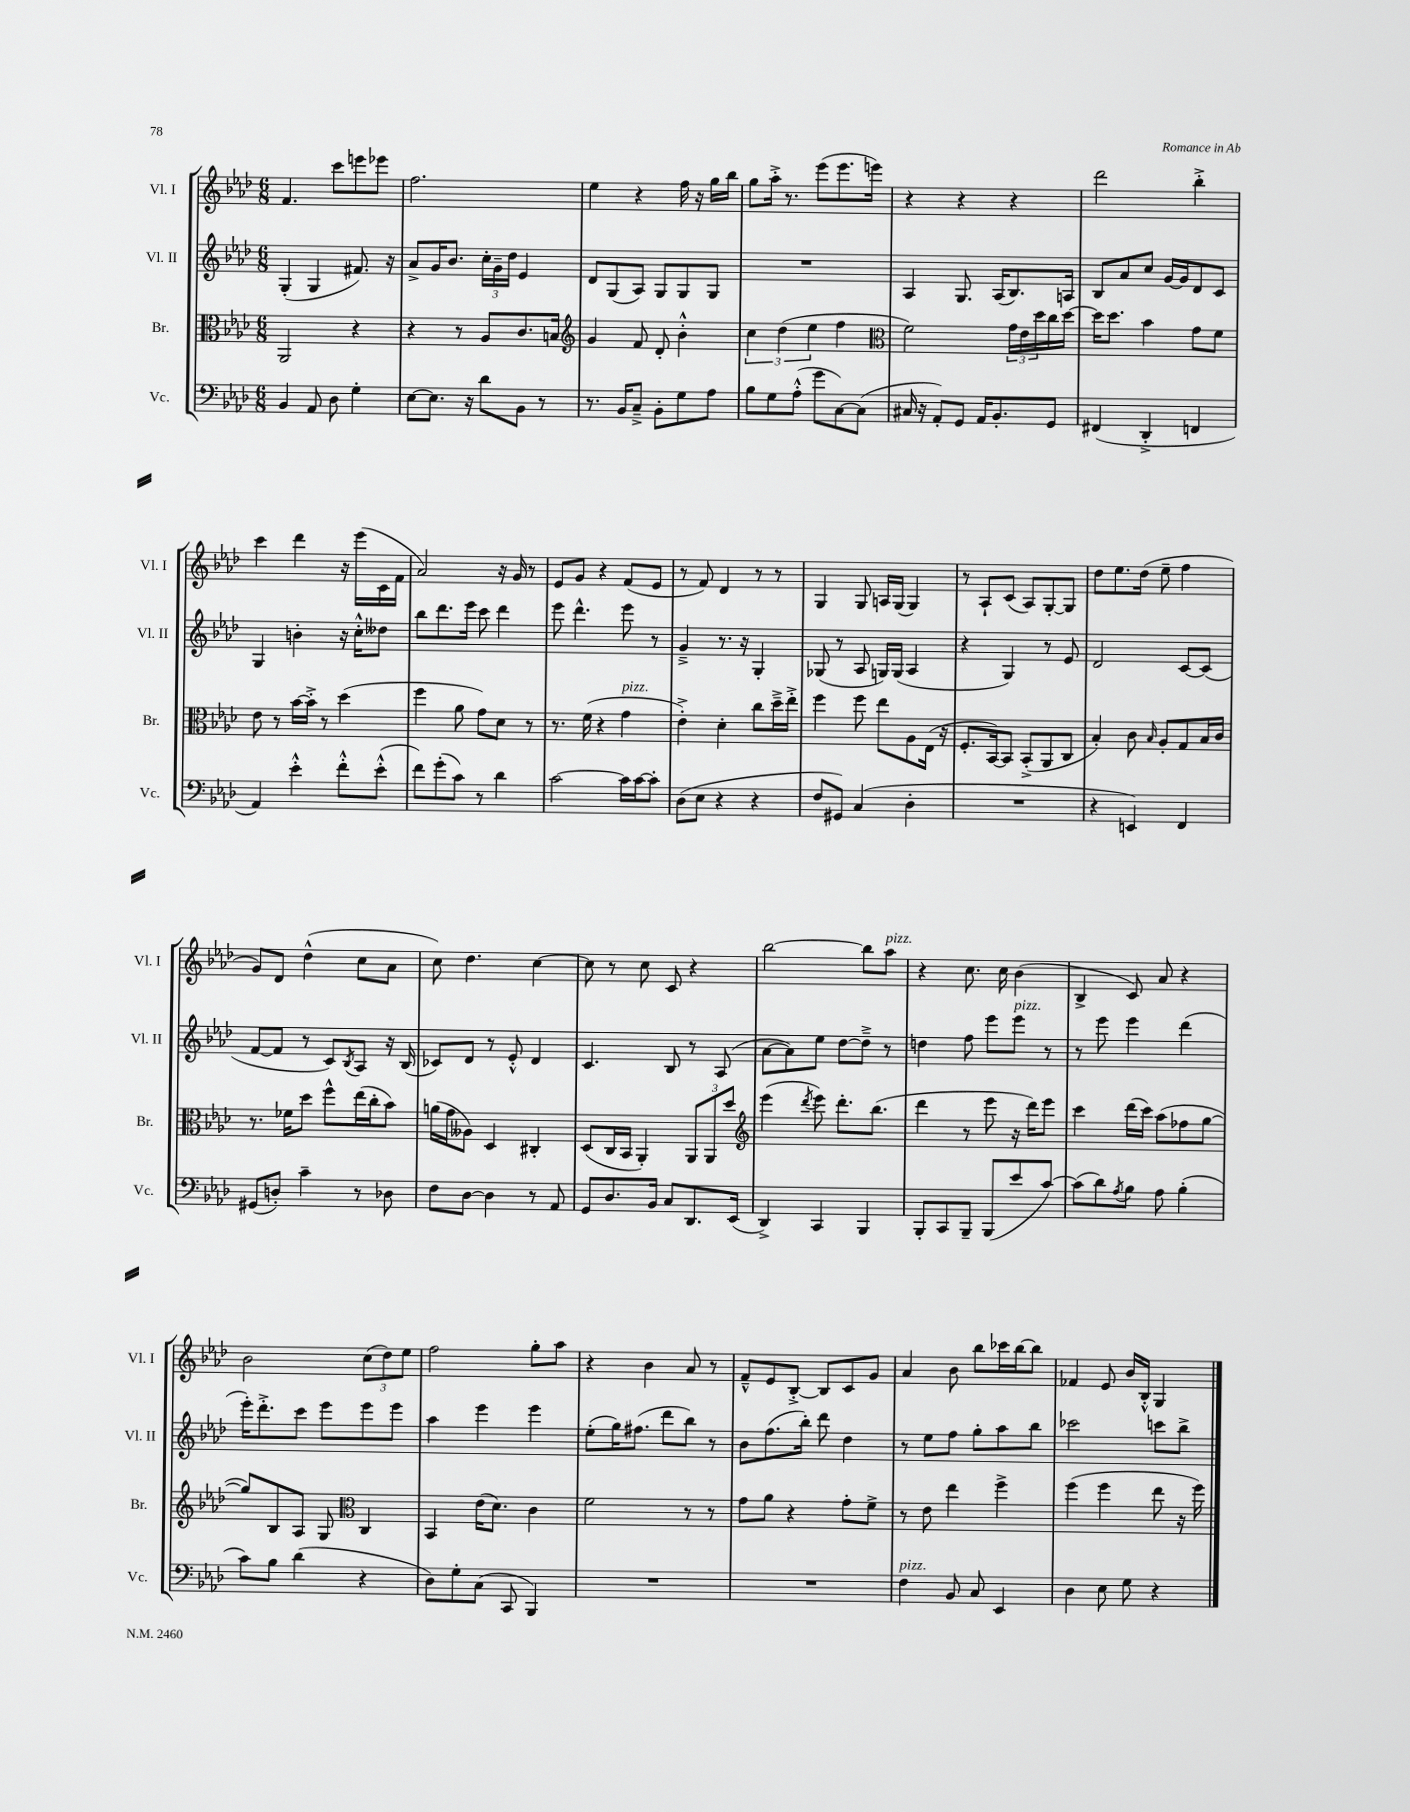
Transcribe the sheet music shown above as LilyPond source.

<<
\new StaffGroup <<
\new Staff = "s0" \with { instrumentName = "Vl. I" shortInstrumentName = "Vl. I" } {
    \clef treble \key aes \major \numericTimeSignature \time 6/8
    f'4. c'''8 e'''8 ees'''8 |
    f''2. |
    ees''4 r4 f''16 r16 g''16 bes''16 |
    g''8 aes''16-.-> r8. ees'''8( ees'''8. e'''16) |
    r4 r4 r4 |
    des'''2 bes''4-.-> |
    c'''4 des'''4 r16 ees'''16( c'16 f'16 |
    aes'2) r16 g'16 r8 |
    ees'8 g'8 r4 f'8( ees'8 |
    r8 f'8) des'4 r8 r8 |
    g4 g8 a16 g16( g4) |
    r8 aes8-! c'8( aes8) g8~-. g8 |
    des''8 ees''8. des''16( ees''8-- f''4 |
    g'8) des'8 des''4-^( c''8 aes'8 |
    c''8) des''4. c''4~ |
    c''8 r8 c''8 c'8 r4 |
    bes''2~ bes''8 aes''8^\markup { \italic "pizz." } |
    r4 c''8. c''16 bes'4( |
    bes4-> c'8) aes'8 r4 |
    bes'2 \tuplet 3/2 { c''8( des''8) ees''8 } |
    f''2 g''8-. aes''8 |
    r4 bes'4 aes'8 r8 |
    f'8---^ ees'8 bes8~-.-> bes8 c'8 g'8 |
    aes'4 bes'8 bes''8 ces'''16 bes''16~ bes''8 |
    fes'4 ees'8 bes'16 bes16-.-^ g4 \bar "|." |
}
\new Staff = "s1" \with { instrumentName = "Vl. II" shortInstrumentName = "Vl. II" } {
    \clef treble \key aes \major \numericTimeSignature \time 6/8
    g4-.( g4 fis'8.) r16 |
    aes'8-> g'16 bes'8. \tuplet 3/2 { c''16-. g'16-- des''16 } ees'4 |
    des'8 g8( aes8) g8 g8 g8 |
    R2. |
    aes4 g8. aes16( bes8.) a16 |
    bes8 aes'8 c''8 g'16~ g'16 des'8 c'8 |
    g4 b'4-. r16 c''16-.-^ deses''8 |
    bes''8 des'''8. ees'''16 c'''8 des'''4 |
    ees'''8 des'''4.-^ ees'''8 r8 |
    g'4---> r8. r16 g4-. |
    ges8( r8 aes8 g16) g16( aes4 |
    r4 g4) r8 ees'8 |
    des'2 c'8~ c'8( |
    f'8~ f'8 r8 c'8) \acciaccatura { bes8 } aes8 r16 bes16( |
    ces'8) des'8 r8 ees'8-.-^ des'4 |
    c'4. bes8 r8 aes8( |
    aes'8~ aes'8) ees''8 des''8~ des''8---> r8 |
    d''4 f''8 ees'''8 ees'''8^\markup { \italic "pizz." } r8 |
    r8 ees'''8 ees'''4 des'''4( |
    ees'''16-.) des'''8.-.-> c'''8 ees'''8 ees'''8 ees'''8 |
    aes''4 ees'''4 ees'''4 |
    ees''8-.( g''16) fis''8.( des'''8 bes''8) r8 |
    bes'8 f''8.( bes''16-.) des'''8 des''4 |
    r8 ees''8 f''8 g''8-. aes''8 bes''8 |
    ces'''2 c'''8 bes''8-> \bar "|." |
}
\new Staff = "s2" \with { instrumentName = "Br." shortInstrumentName = "Br." } {
    \clef alto \key aes \major \numericTimeSignature \time 6/8
    aes,2 r4 |
    r4 r8 aes8 c'8. b16 |
    \clef treble g'4 f'8 des'8-. bes'4-.-^ |
    \tuplet 3/2 { c''4 des''4( ees''4 } f''4 |
    \clef alto f'2) \tuplet 3/2 { g'16 ees'16 des''16 } c''16 des''16~ |
    des''16 des''8. bes'4 g'8 f'8 |
    ees'8 r8 bes'16~ bes'16-.-> r8 des''4( |
    f''4 aes'8 g'8) des'8 r8 |
    r8. f'16( r4 g'4^\markup { \italic "pizz." } |
    ees'4-.->) des'4-. c''8 des''16---> ees''16-.-> |
    f''4 f''8 ees''8 aes8 ees16( r16 |
    f8.-. bes,16~) bes,8 bes,8-.->( aes,8 c8 |
    bes4-.) c'8 \grace { bes16 } aes8-. g8 bes16 c'16 |
    r8. fes'16 des''8 f''8-^ ees''16( c''16-. bes'8) |
    a'16( g'16 aeses8) des4 cis4-. |
    des8( c16 bes,16 aes,4-.) \tuplet 3/2 { aes,8 aes,8 des''8 } |
    \clef treble ees'''4( \acciaccatura { des'''8 } ees'''8) des'''8.-. bes''8.( |
    des'''4 r8 ees'''8 r16 des'''16) ees'''8 |
    c'''4 des'''16( c'''16) aes''8( fes''8 g''8~ |
    g''8) bes8 aes8 g8 \clef alto c4 |
    bes,4 ees'16( des'8.) c'4 |
    f'2 r8 r8 |
    g'8 aes'8 r4 g'8-. f'8-> |
    r8 ees'8 ees''4 f''4-> |
    f''4( f''4 ees''8 r16 f''16) \bar "|." |
}
\new Staff = "s3" \with { instrumentName = "Vc." shortInstrumentName = "Vc." } {
    \clef bass \key aes \major \numericTimeSignature \time 6/8
    bes,4 aes,8 des8 g4-. |
    ees8~ ees8. r16 des'8 bes,8 r8 |
    r8. bes,16 c8---> bes,8-. g8 aes8 |
    bes8 g8 aes8-.-^( g'8 c8~) c8( |
    cis16 r16 aes,8-.) g,8 aes,16 bes,8.-. g,8 |
    fis,4( des,4-.-> f,4 |
    aes,4) ees'4-.-^ f'8-.-^ ees'8-.-^( |
    f'8) g'8-.( c'8) r8 des'4 |
    c'2~ c'16 c'16~ c'8-. |
    des8( ees8 r4 r4 |
    f8 gis,8) c4( des4-. |
    R2. |
    r4 e,4) f,4 |
    gis,8( d8-.) c'4-- r8 des8 |
    f8 des8~ des4 r8 aes,8 |
    g,8 des8. bes,16 c8 des,8. ees,16( |
    des,4->) c,4 bes,,4 |
    bes,,8-. c,8 bes,,8-- bes,,8( ees'8 c'8~) |
    c'8( des'8) \acciaccatura { aes8 } bes8 aes8 bes4-.( |
    c'8) bes8 des'4( r4 |
    des8) g8-. c8( c,8 bes,,4) |
    R2. |
    R2. |
    f4^\markup { \italic "pizz." } bes,8 c8 ees,4 |
    des4 ees8 g8 r4 \bar "|." |
}
>>
>>
\layout { \context { \Score \remove "Bar_number_engraver" } }
